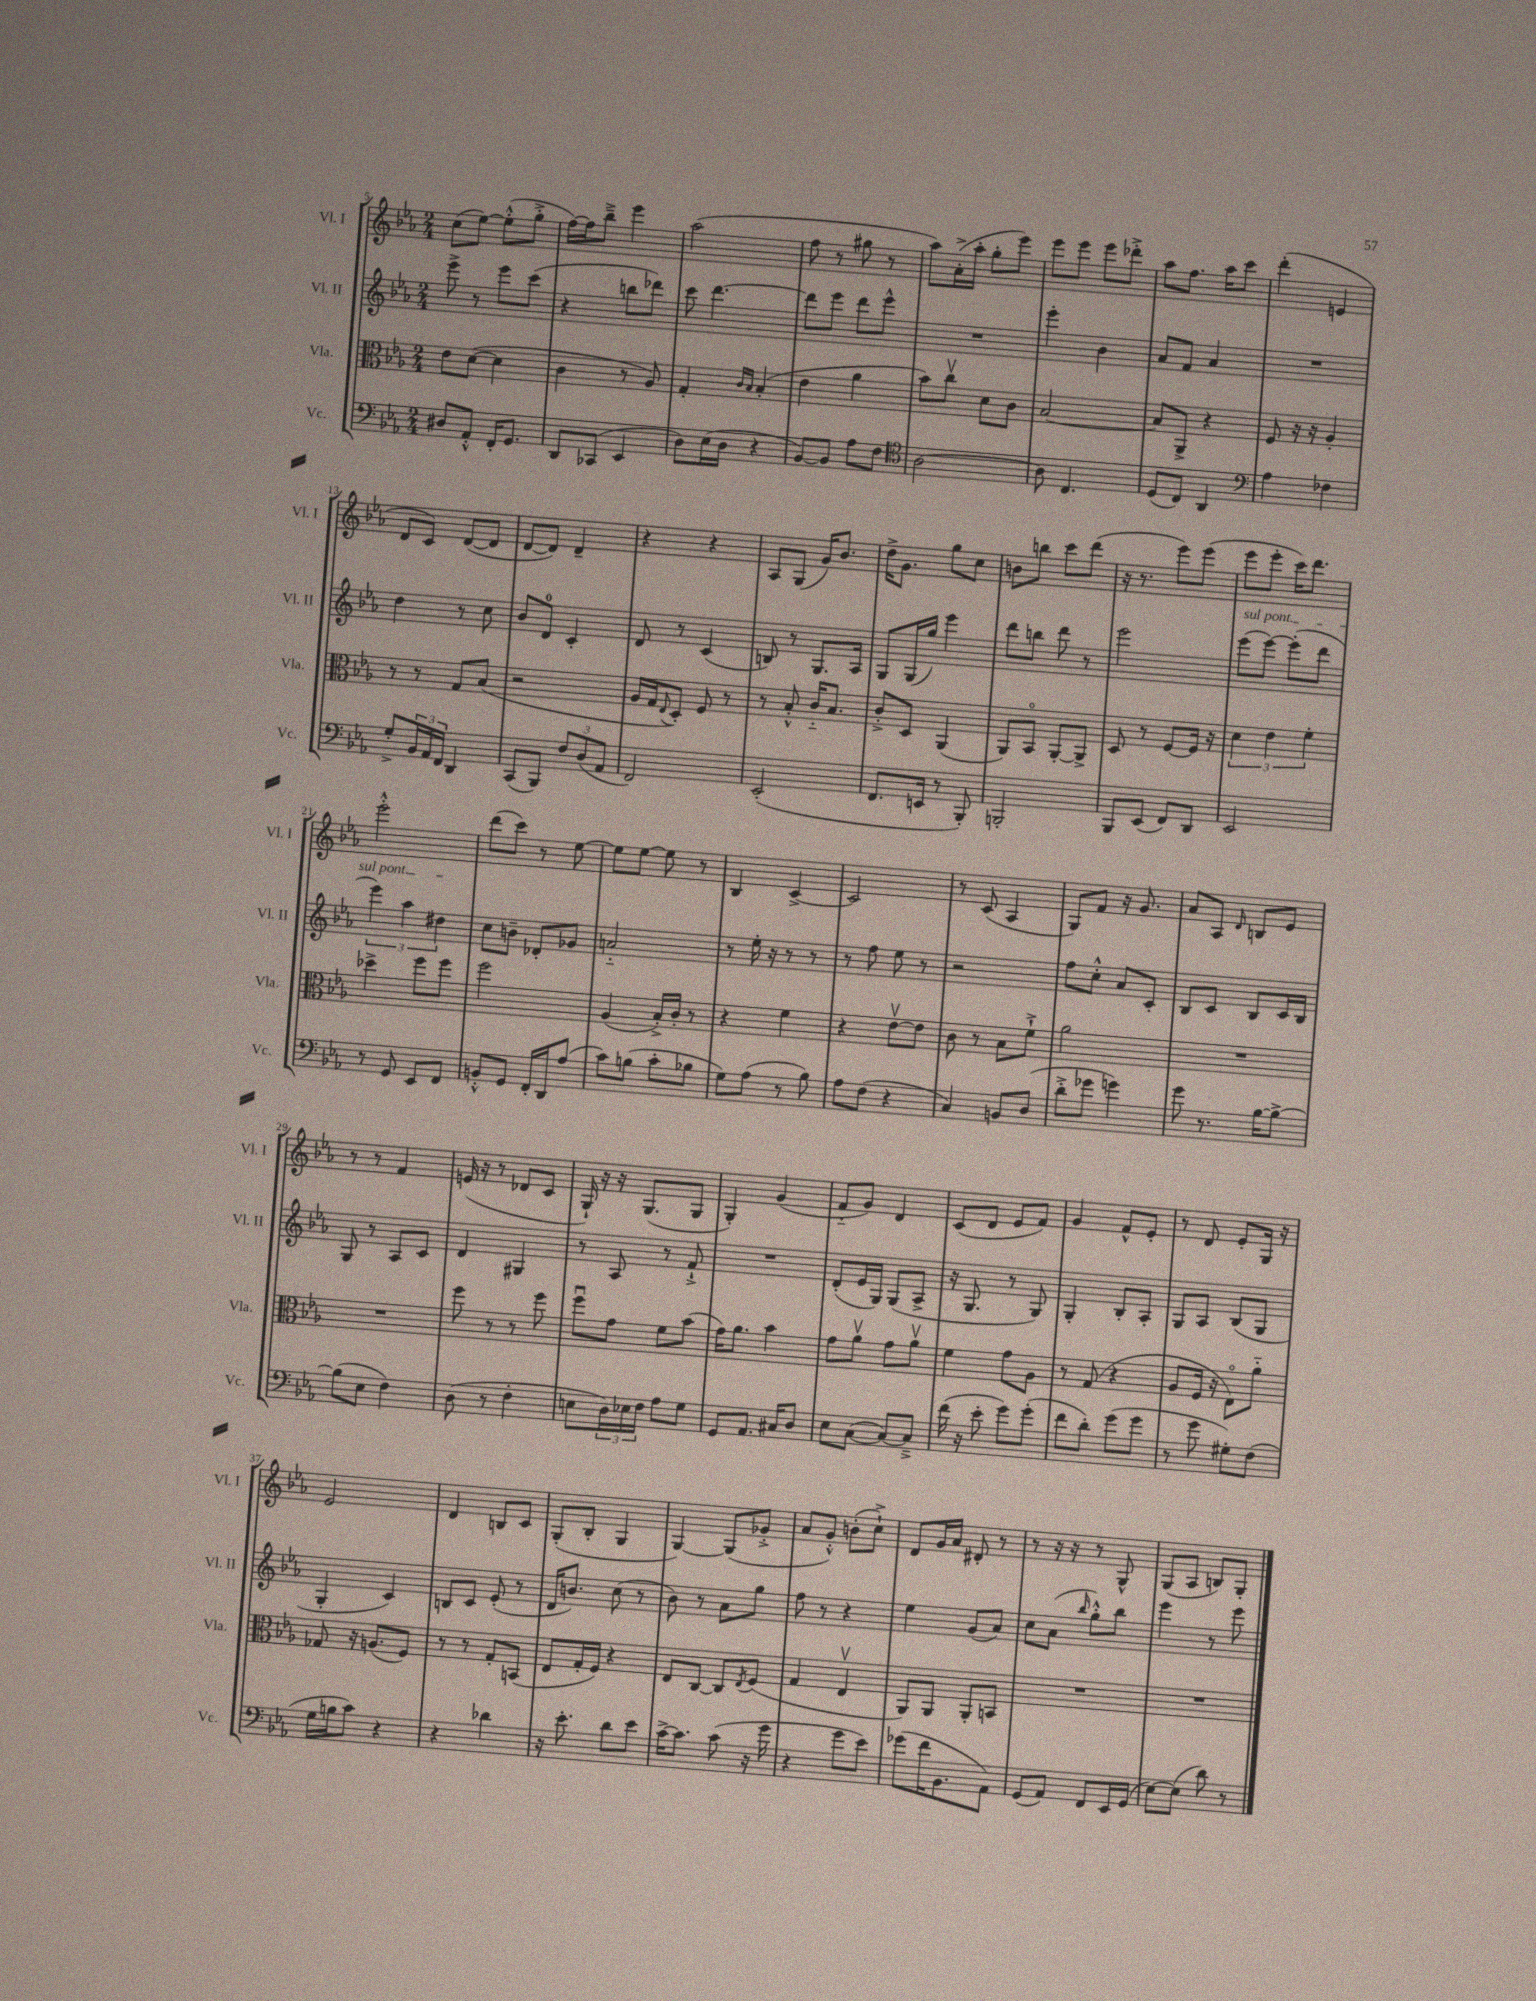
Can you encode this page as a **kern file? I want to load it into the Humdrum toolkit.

**kern	**kern	**kern	**kern
*staff4	*staff3	*staff2	*staff1
*clefF4	*clefC3	*clefG2	*clefG2
*k[b-e-a-]	*k[b-e-a-]	*k[b-e-a-]	*k[b-e-a-]
*M2/4	*M2/4	*M2/4	*M2/4
8D#	8e-	8eee-^	(8cc
8AA-'^^	([8d	8r	[8ee-)
16FF'	4d]	8eee-	(8ee-'^^]
8.GG	.	.	.
.	.	(8ccc	8gg'^
=	=	=	=
8DD	4c	4r	[16ff)
.	.	.	16ff]
(8CC-	.	.	8bb-~^
4EE-	8r	8bb	4eee-
.	8A-)	8ddd-)	.
=	=	=	=
8D)	4G'	8ccc	(2aa-
(16E-	.	[4.ddd	.
16D	.	.	.
.	16qqc	.	.
.	16qqB-	.	.
4r	(4B-'	.	.
=	=	=	=
[8BB-)	4e-	8ddd]	8ff
8BB-]	.	8eee-	8r
8A-	4a-	8ddd	8gg#
8F	.	8eee-^^	8r
=	=	=	=
*clefC4	*	*	*
[2A-	8b-)	2r	8aa-)
.	8ccv	.	(16a-'^
.	.	.	16aa-'
.	8d	.	8gg'
.	8c	.	8eee-)
=	=	=	=
8A-]	[2B-	4eee-'	8eee-
4.C	.	.	8eee-
.	.	4b-	8eee-
.	.	.	8ddd-'^
=	=	=	=
(8D	8B-]	8a-	8aa-
8C)	8AA-^	8f	8.ff
4AA-	4r	4a-	.
.	.	.	16aa-
.	.	.	8ccc
=	=	=	=
*clefF4	*	*	*
4A-	8F	2r	(4ddd'
.	16r	.	.
.	16r	.	.
4F-	4A-'	.	4e
=	=	=	=
8G'^	8r	4dd	8d
24BB-	8r	.	8c)
24AA-	.	.	.
24FF	.	.	.
4DD	8G	8r	([8d
.	(8B-	8cc	8d]
=	=	=	=
(8CC	2r	8b-	[8d
8BBB-)	.	8d	8d])
12F	.	4c'	4d~
(12D	.	.	.
12AA-	.	.	.
=	=	=	=
2FF)	16A-	8d	4r
.	16G	.	.
.	8qqE-	.	.
.	8D')	8r	.
.	8F	(4c	4r
.	8r	.	.
=	=	=	=
(2EE-'	8r	8B)	8A-
.	8B-'^^	8r	(8G
.	16c'~	8.G	16g)
.	8.B-	.	8.b-
.	.	16A-	.
=	=	=	=
8.FF	8c'^	8G	16dd^
.	.	.	8.g
.	8D	(16G	.
16EE	.	16gg)	.
8r	(4AA-	4eee-	8gg
8BBB-')	.	.	8cc
=	=	=	=
2BBB'	8AA-)	8ddd	8b
.	8BB-o	8bb	8bb
.	[8AA-'	8ddd	8ccc
.	8AA-^]	8r	(8ddd
=	=	=	=
8BBB-	8D	2eee-	16r
.	.	.	8.r
(8EE-	8r	.	.
8FF)	[8F	.	8eee-)
8DD	16F]	.	(8eee-
.	16r	.	.
=	=	=	=
2EE-	6d	(8eee-	8eee-
.	.	[8eee-)	8eee-'
.	6e-	.	.
.	.	(8eee-']	16ccc)
.	.	.	8.ddd
.	6f'	.	.
.	.	8ddd	.
=	=	=	=
8r	4dd-^	6eee-)	2eee-'^^
8GG	.	.	.
.	.	6aa-	.
8EE-	8ff	.	.
.	.	6dd#	.
8FF	8ff	.	.
=	=	=	=
8BB'^^	2ff	8cc	(8ddd
8GG	.	8b~	8ccc)
16FF'	.	8d-'	8r
16DD	.	.	.
(8A-	.	8g-	[8ee-
=	=	=	=
8c)	(4A-	2a'~	8ee-]
(8B	.	.	[8ee-
8c'	16B-'^)	.	8ee-]
.	16c'	.	.
8B-	8r	.	8r
=	=	=	=
8G)	4r	8r	4B-
(8A-	.	16ee-'	.
.	.	16r	.
8r	4f	8r	[4c^
8B-)	.	8r	.
=	=	=	=
8A-	4r	8r	2c]
(8F	.	8ff	.
4r	[8e-v	8ee-	.
.	8e-]	8r	.
=	=	=	=
4C)	8c	2r	8r
.	8r	.	(8c
8BB	8B-	.	4A-
(8D	8f`^	.	.
=	=	=	=
8d'^	2a-	8ff	8G)
8g-	.	8cc'^^	8f
4g)	.	8a-	16r
.	.	.	8.g
.	.	8c'	.
=	=	=	=
8g	2r	8B-	8a-
8.r	.	8c	8A-
.	.	.	16qqd
.	.	8B-	8B
[16B-	.	.	.
8B-^_	.	16c	8e-
.	.	16B-	.
=	=	=	=
(8B-]	2r	8G	8r
8E-	.	8r	8r
4F)	.	8A-	4f
.	.	8c	.
=	=	=	=
(8D	8ff	4d	(16e
.	.	.	16r
8r	8r	.	8r
4F'	8r	4G#	8d-
.	8ff	.	8c
=	=	=	=
8E	8ffu	8r	16G`)
.	.	.	16r
24D)	8g	8A-	16r
24E-	.	.	.
.	.	.	(8.G
24F	.	.	.
8A-	8f	8r	.
8G	(8b-	8f`^	8G
=	=	=	=
8GG	16g)	2r	4G')
.	8.a-	.	.
8.AA-	.	.	.
.	4b-	.	(4g
16C#	.	.	.
8D	.	.	.
=	=	=	=
8E-	8g	(8d'	8f'~
([8C	8a-v	16e-	8g)
.	.	16G)	.
8C_)	8g	(8G	4d
8C~^]	8a-v	8A-^	.
=	=	=	=
(16f	4f	16r	(8c
16r	.	8.G	.
8e-'	.	.	8d
8g)	8g	8r	8e-
(8g'	8A-	8G)	8f)
=	=	=	=
8f	8r	4G'	4g
8d')	(8G	.	.
(8g	4r	8B-'	8f^^
8g	.	8A-'	8e-'
=	=	=	=
8r	8A-	8G	8r
8g	16F	8A-	8d
.	16r	.	.
8G#')	8E-o)	(8B-	8e-'
(8F	8a-'~	8G	16G
.	.	.	16r
=	=	=	=
16G	8G-	4G'	2e-
16B	.	.	.
8c)	16r	.	.
.	(8.A	.	.
4r	.	4c)	.
.	8F)	.	.
=	=	=	=
4r	8r	8B	4d
.	8r	8c	.
4d-	8G'	(8e-'	8B
.	(8BB	8r	8c
=	=	=	=
16r	8E-	16d	(8G'
8.e-'	.	8.b)	.
.	16G'	.	8B-'
.	16F)	.	.
8d	4r	(8cc	4G
8e-	.	8r	.
=	=	=	=
[16c^	8E-	8b-)	[4G)
8.c]	.	.	.
.	[8C	8r	.
(8c	8C]	8a-	(8G]
.	8qE-	.	.
16r	(8F	8gg	8g-'^
16g	.	.	.
=	=	=	=
4r	4G	8ff	8a-
.	.	8r	8g'^^)
8g	4E-v	4r	(8b'
8e-)	.	.	8cc`^)
=	=	=	=
(8g-	8AA-)	4ee-	8d
16f	8AA-	.	16g
8.BB-	.	.	16a-
.	8AA-'	(8g	8d#'
8AA-)	8BB	8a-)	8r
=	=	=	=
(8GG	2r	8cc	8r
8AA-)	.	(8a-	16r
.	.	.	16r
.	.	16qqbb-	.
8FF	.	8gg'^^)	8r
16EE-	.	8bb-	8G^^
(16GG	.	.	.
=	=	=	=
[8E-)	2r	4eee-	(8G
(8E-]	.	.	8A-
8d)	.	8r	8B)
8r	.	8eee-	8G'
==	==	==	==
*-	*-	*-	*-
